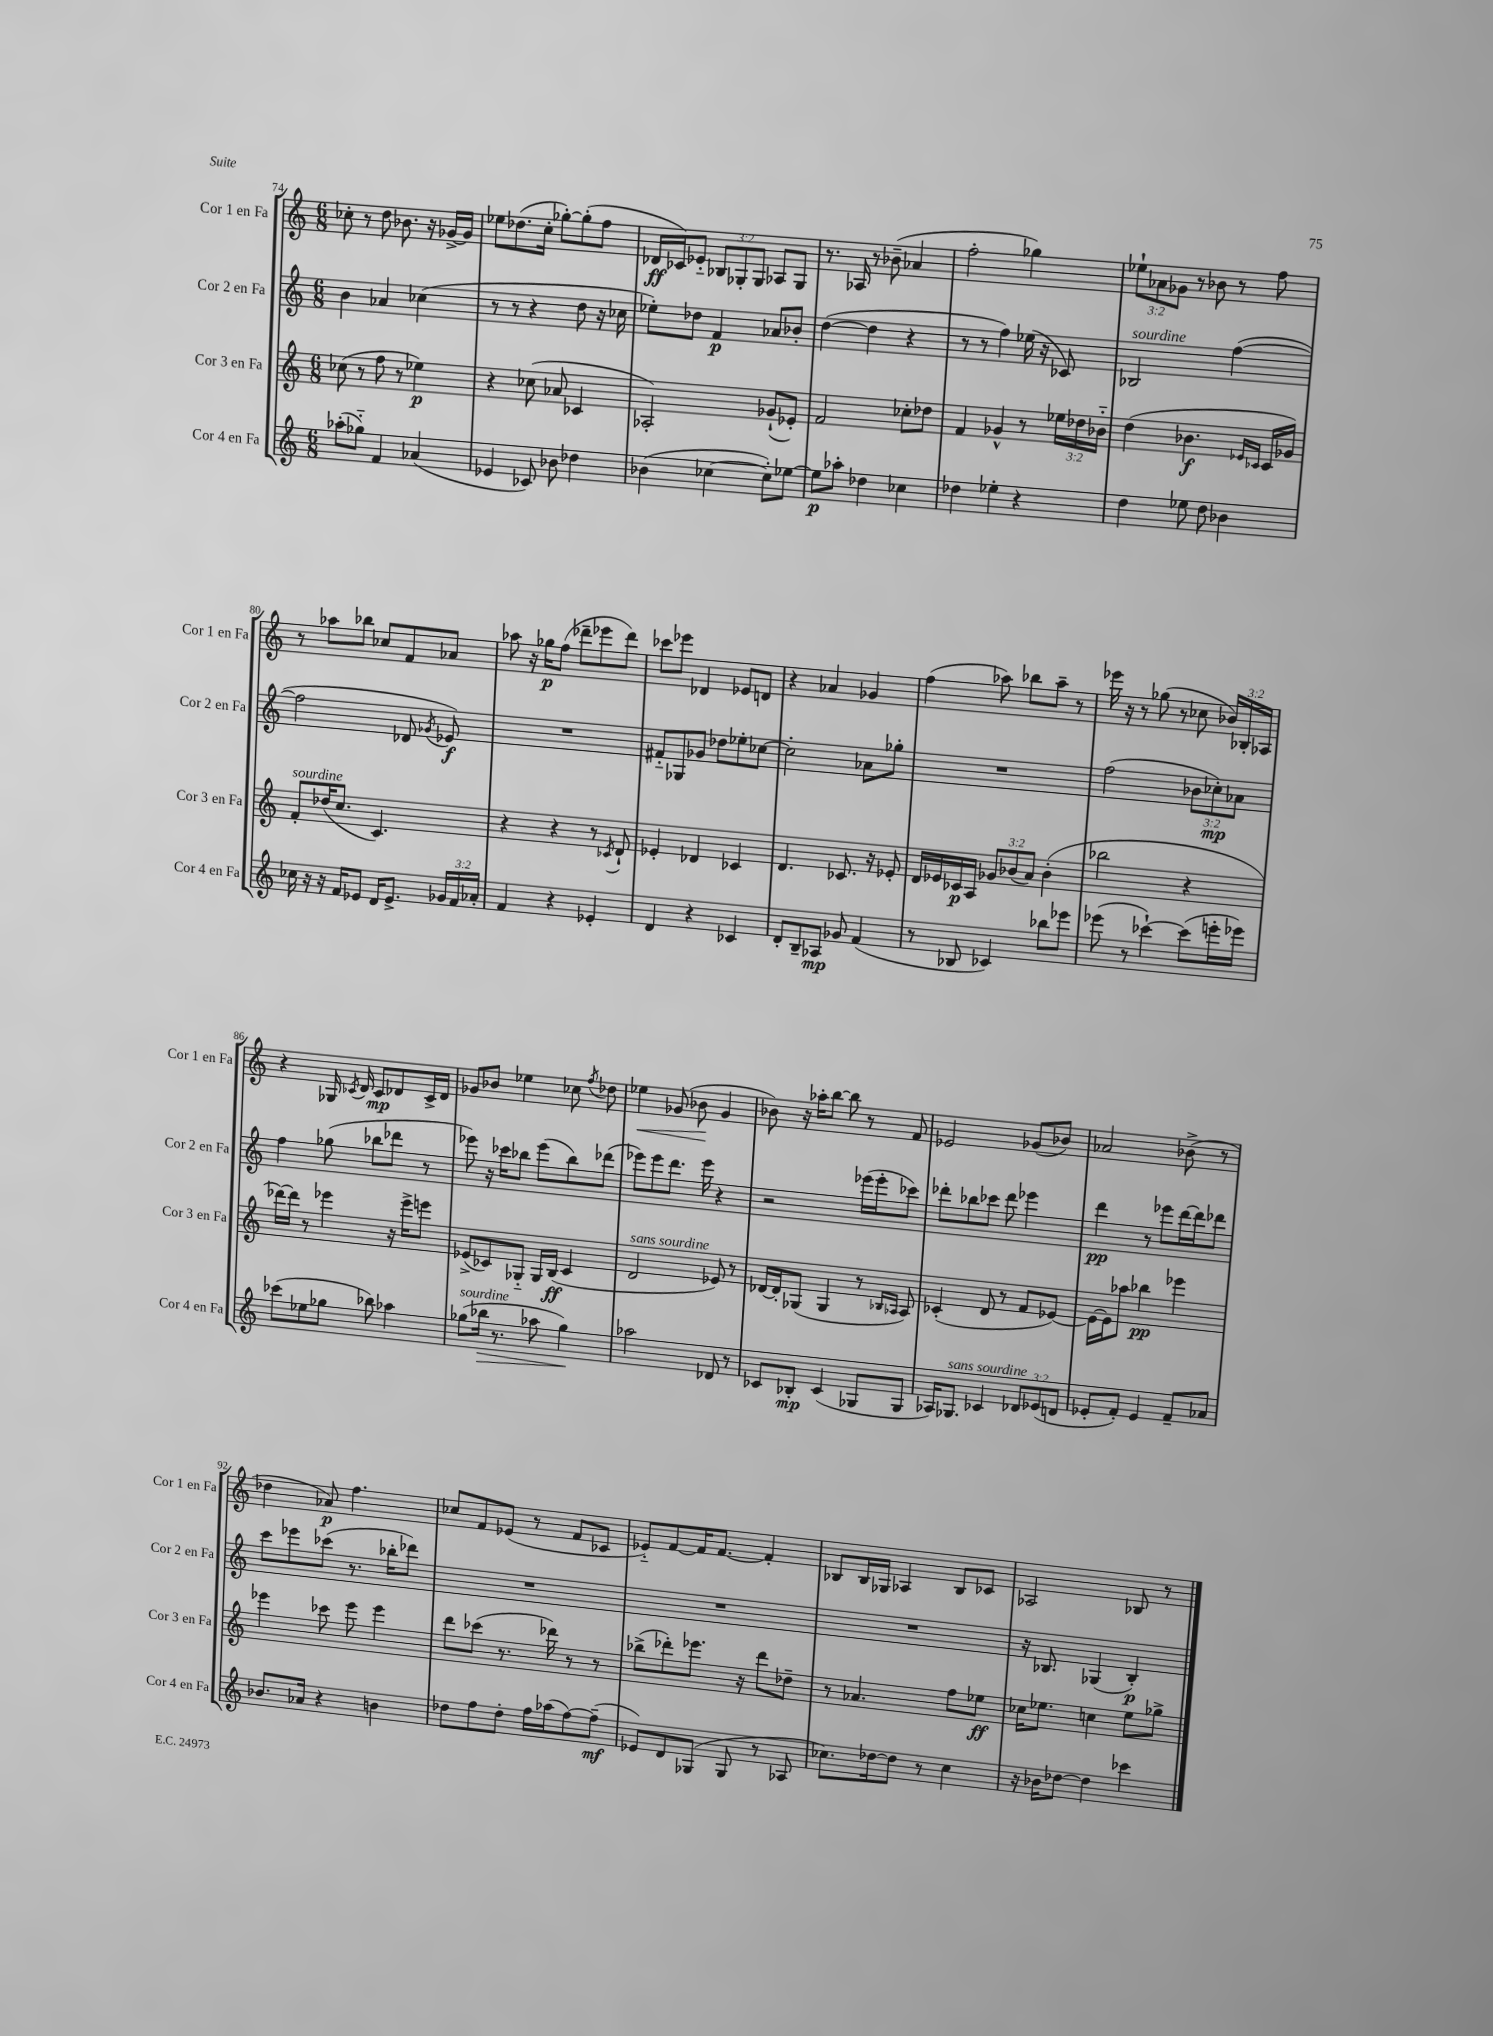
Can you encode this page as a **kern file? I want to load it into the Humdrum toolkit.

**kern	**dynam	**kern	**dynam	**kern	**dynam	**kern	**dynam
*part4	*part4	*part3	*part3	*part2	*part2	*part1	*part1
*staff4	*staff4	*staff3	*staff3	*staff2	*staff2	*staff1	*staff1
*I"Cor 4 en Fa	*	*I"Cor 3 en Fa	*	*I"Cor 2 en Fa	*	*I"Cor 1 en Fa	*
*I'Cor 4 en Fa	*	*I'Cor 3 en Fa	*	*I'Cor 2 en Fa	*	*I'Cor 1 en Fa	*
*clefG2	*	*clefG2	*	*clefG2	*	*clefG2	*
*k[]	*	*k[]	*	*k[]	*	*k[]	*
*M6/8	*	*M6/8	*	*M6/8	*	*M6/8	*
=74	=74	=74	=74	=74	=74	=74	=74
(8aa-X'\L	.	(8cc-X\	.	4b\	.	8cc-X'\	.
8gg-X\J)	.	8r	.	.	.	8r	.
4f/	.	8ff\	.	4a-X/	.	8dd\	.
.	.	8r	.	.	.	8.b-X\	.
(4a-X/	.	4ee-X\)	p	(4cc-X\	.	.	.
.	.	.	.	.	.	16r	.
.	.	.	.	.	.	[16g-X^/LL	.
.	.	.	.	.	.	16g-/JJ]	.
=75	=75	=75	=75	=75	=75	=75	=75
4e-X/	.	4r	.	8r	.	8ee-X\L	.
.	.	.	.	8r	.	(8.dd-X\	.
8c-X/)	.	(8cc-X\	.	4r	.	.	.
.	.	.	.	.	.	16cc'\Jk	.
8b-X\	.	8a-X/	.	.	.	[8gg-X'\L)	.
4dd-X\	.	4c-X/	.	8dd\	.	(8gg-'\]	.
.	.	.	.	16r	.	8ff\J	.
.	.	.	.	16cc-X\	.	.	.
=76	=76	=76	=76	=76	=76	=76	=76
(4b-X\	.	2A-X'/)	.	8ee-X'\L)	.	16d-X/LL	ff
.	.	.	.	.	.	16c-X/J)	.
.	.	.	.	8dd-X\J	.	8e-X/J	.
[4cc-X\	.	.	.	4f/	p	12B-X/L	.
.	.	.	.	.	.	12G-X'/	.
.	.	.	.	.	.	12G-/J	.
8cc-'\L])	.	(8g-X`/L	.	8a-X/L	.	8A-X/L	.
[8ee-X\J	.	8e-X'/J)	.	8b-X'/J	.	8G-/J	.
=77	=77	=77	=77	=77	=77	=77	=77
8ee-\L]	p	2f/	.	([4dd\	.	8.r	.
8aa-X'\J	.	.	.	.	.	.	.
.	.	.	.	.	.	16A-X/	.
4dd-X\	.	.	.	4dd\]	.	8r	.
.	.	.	.	.	.	(8b-X~\	.
4cc-X\	.	8cc-X'\L	.	4r	.	4a-X/	.
.	.	8dd-X\J	.	.	.	.	.
=78	=78	=78	=78	=78	=78	=78	=78
4dd-X\	.	4f/	.	8r	.	2ff'\	.
.	.	.	.	8r	.	.	.
4ee-X'\	.	4g-X^^/	.	4ff\)	.	.	.
4r	.	8r	.	(16ee-X\	.	4gg-X\)	.
.	.	.	.	16r	.	.	.
.	.	24ee-X\LL	.	8c-X/)	.	.	.
.	.	24dd-X\	.	.	.	.	.
.	.	24b-X\JJ	.	.	.	.	.
=79	=79	=79	=79	=79	=79	=79	=79
!	!	!	!	!LO:TX:a:i:t=sourdine	!	!	!
4dd\	.	(4dd\	.	2B-X/	.	12ee-X`\L	.
.	.	.	.	.	.	12a-X\	.
.	.	.	.	.	.	12g-X\J	.
8ee-X\	.	4.b-X\	f	.	.	8r	.
8dd\	.	.	.	.	.	8b-X\	.
4b-X\	.	.	.	([4ff\	.	8r	.
.	.	16qqe-X/LL	.	.	.	.	.
.	.	16qqc-X/JJ	.	.	.	.	.
.	.	16c-/LL	.	.	.	8ff\	.
.	.	16g-X/JJ)	.	.	.	.	.
!!LO:LB:g=z
=80	=80	=80	=80	=80	=80	=80	=80
!	!	!LO:TX:a:i:t=sourdine	!	!	!	!	!
16cc-X\	.	8f'/L	.	2ff\]	.	8r	.
16r	.	.	.	.	.	.	.
16r	.	(16dd-X/K	.	.	.	8aa-X\L	.
16f/KL	.	8.cc/J	.	.	.	.	.
8e-X/J	.	.	.	.	.	8bb-X\J	.
16d/KL	.	4.c/)	.	.	.	8cc-X/L	.
8.e-^/J	.	.	.	.	.	.	.
.	.	.	.	8d-X/	.	8f/	.
.	.	.	.	8qg-X/	.	.	.
24g-X/LL	.	.	.	8e-X/)	f	8a-X/J	.
24f/	.	.	.	.	.	.	.
24a-X'/JJ	.	.	.	.	.	.	.
=81	=81	=81	=81	=81	=81	=81	=81
4f/	.	4r	.	2.r	.	8aa-X\	.
.	.	.	.	.	.	16r	.
.	.	.	.	.	.	16gg-X\KL	p
4r	.	4r	.	.	.	(8ff\J	.
.	.	.	.	.	.	8ddd-X~\L	.
4e-X'/	.	8r	.	.	.	8eee-X\	.
.	.	8qc-X/	.	.	.	.	.
.	.	8d`/	.	.	.	8ddd-\J)	.
=82	=82	=82	=82	=82	=82	=82	=82
4d/	.	4e-X'/	.	8f#X/L	.	8ccc-X\L	.
.	.	.	.	8G-X/	.	8eee-X\J	.
4r	.	4d-X/	.	8g-X/J	.	4d-X/	.
.	.	.	.	8dd-X\L	.	.	.
4c-X/	.	4c-X/	.	8ee-X'\	.	8e-X/L	.
.	.	.	.	[8cc-X\J	.	8dn/J	.
=83	=83	=83	=83	=83	=83	=83	=83
8d'/L	.	4.d/	.	2cc-'\]	.	4r	.
8B~/	.	.	.	.	.	.	.
8A-X/J	mp	.	.	.	.	4a-X/	.
8g-X/	.	8.c-X/	.	.	.	.	.
(4f/	.	.	.	8a-X\L	.	4g-X/	.
.	.	16r	.	.	.	.	.
.	.	8e-X'/	.	8gg-X'\J	.	.	.
=84	=84	=84	=84	=84	=84	=84	=84
8r	.	16d/LL	.	2.r	.	(4ff\	.
.	.	16e-X/	.	.	.	.	.
8B-X/	.	16c-X/	p	.	.	.	.
.	.	16A/JJ	.	.	.	.	.
4c-X/)	.	12g-X/L	.	.	.	8aa-X\)	.
.	.	(12b-X/	.	.	.	.	.
.	.	.	.	.	.	8bb-X\L	.
.	.	12a/J)	.	.	.	.	.
8bb-X\L	.	(4b-'\	.	.	.	8aa-~\J	.
8eee-X\J	.	.	.	.	.	8r	.
=85	=85	=85	=85	=85	=85	=85	=85
(8eee-X\	.	2bb-X\	.	(2ff\	.	16eee-X\	.
.	.	.	.	.	.	16r	.
8r	.	.	.	.	.	8r	.
[4ccc-X`\)	.	.	.	.	.	(8gg-X\	.
.	.	.	.	.	.	8r	.
(8ccc-\L]	.	4r	.	12b-X\L	.	8cc-X\	.
.	.	.	.	12cc-X'\)	mp	.	.
16eeen'\L	.	.	.	.	.	24b-X/LL)	.
.	.	.	.	12a-X\J	.	24B-X'/	.
16eee-X\JJ)	.	.	.	.	.	.	.
.	.	.	.	.	.	24A-X/JJ	.
!!LO:LB:g=z
=86	=86	=86	=86	=86	=86	=86	=86
(8ccc-X\L	.	[16ddd-X\LL)	.	4ff\	.	4r	.
.	.	16ddd-\JJ]	.	.	.	.	.
8ee-X\	.	8r	.	.	.	.	.
8gg-X\J	.	4eee-X\	.	(8gg-X\	.	16G-X/	.
.	.	.	.	.	.	8qc-X/	.
.	.	.	.	.	.	16d/	.
8bb-X\)	.	.	.	8bb-X\L	.	8c-/L	mp
4aa-X\	.	16r	.	8ddd-X\J	.	8d-X/	.
.	.	16eee-^\KL	.	.	.	.	.
.	.	8eeen\J	.	8r	.	16c-^/L	.
.	.	.	.	.	.	16d-/JJ	.
=87	=87	=87	=87	=87	=87	=87	=87
!LO:TX:a:i:t=sourdine	!	!	!	!	!	!	!
(8gg-X\L	.	(8e-X^/L	.	8eee-X\)	.	8g-X/L	.
!	!LO:HP:b	!	!	!	!	!	!
16bb-X\Jk	>	8c-X/)	.	16r	.	8b-X/J	.
8.r	.	.	.	16ccc-X\KL	.	.	.
.	.	8G-X/J	.	8bb-X\J	.	4ee-X\	.
8aa-X\	.	16G-/LL	.	(8eee-\L	.	.	.
.	.	(16B/JJ	ff	.	.	.	.
4gg-\)	.	4c-/	.	8bb-\)	.	8cc-X\	.
.	.	.	.	.	.	8qff/	.
.	.	.	.	(8ddd-X\J	.	8dd-X\	.
.	]	.	.	.	.	.	.
=88	=88	=88	=88	=88	=88	=88	=88
!	!	!LO:TX:a:i:t=sans sourdine	!	!	!	!	!
!	!	!	!	!	!	!	!LO:HP:b
2aa-X\	.	2d/	.	8eee-X\L)	.	4ee-X\	<
.	.	.	.	8eee-\	.	.	.
.	.	.	.	8.ddd\J	.	(8g-X/	.
.	.	.	.	.	.	8b-X\	.
.	.	.	.	16eee-\	.	.	.
8d-X/	.	8e-X/)	.	4r	.	4g-/	[
8r	.	8r	.	.	.	.	.
=89	=89	=89	=89	=89	=89	=89	=89
8c-X/L	.	[16d-X/LL	.	2r	.	8b-X\)	.
.	.	16d-'/J]	.	.	.	.	.
8B-X'/J	mp	(8G-X/J	.	.	.	16r	.
.	.	.	.	.	.	16aa-X'\KL	.
(4c-/	.	4G-/	.	.	.	[8bb\J	.
.	.	.	.	.	.	8bb\]	.
8G-X/L	.	8r	.	(16eee-X\LL	.	8r	.
.	.	.	.	16eee-'\J	.	.	.
.	.	16qqB-X/LL	.	.	.	.	.
.	.	16qqA-X/JJ	.	.	.	.	.
8G-/J	.	8A-/)	.	8ccc-X\J)	.	8f/	.
=90	=90	=90	=90	=90	=90	=90	=90
16A-X/KL)	.	(4c-X'/	.	8ddd-X'\L	.	2e-X/	.
!LO:TX:a:i:t=sans sourdine	!	!	!	!	!	!	!
8.G-X/J	.	.	.	.	.	.	.
.	.	.	.	8bb-X\	.	.	.
4c-X/	.	8d/	.	8ccc-X\J	.	.	.
.	.	8r	.	8ddd-\	.	.	.
12d-X/L	.	8f/L	.	4eee-X\	.	(8g-X/L	.
(12e-X/	.	.	.	.	.	.	.
.	.	[8e-X/J)	.	.	.	8b-X/J)	.
12dn/J	.	.	.	.	.	.	.
=91	=91	=91	=91	=91	=91	=91	=91
8e-X'/L	.	16e-\LL_	.	4ddd\	pp	2a-X/	.
.	.	16e-\J]	.	.	.	.	.
8f'/J)	.	8aa-X\J	.	.	.	.	.
4e-/	.	4bb-X\	pp	8r	.	.	.
.	.	.	.	8eee-X\L	.	.	.
8f~/L	.	4eee-X\	.	[16ddd\L	.	(8b-X^\	.
.	.	.	.	16ddd\J]	.	.	.
8a-X/J	.	.	.	8ddd-X\J	.	8r	.
!!LO:LB:g=z
=92	=92	=92	=92	=92	=92	=92	=92
8.b-X/L	.	4eee-X\	.	8ccc\L	.	4dd-X\	.
.	.	.	.	8eee-X\	.	.	.
16a-X/Jk	.	.	.	.	.	.	.
4r	.	8ccc-X\	.	(8ccc-X\J	.	8a-X/)	p
.	.	8eee-\	.	8.r	.	4.ff\	.
4bn\	.	4eee-\	.	.	.	.	.
.	.	.	.	16bb-X'\KL	.	.	.
.	.	.	.	8ddd-X\J)	.	.	.
=93	=93	=93	=93	=93	=93	=93	=93
8dd-X\L	.	8ddd\L	.	2.r	.	8cc-X/L	.
8ff\	.	(8ccc-X\J	.	.	.	8f/	.
8dd-'\J	.	8.r	.	.	.	(8e-X/J	.
16ff\LL	.	.	.	.	.	8r	.
(16aa-X\J	.	16ddd-X\)	.	.	.	.	.
[8ff\)	.	8r	.	.	.	8f/L	.
(8ff~\J]	mf	8r	.	.	.	8c-X/J	.
=94	=94	=94	=94	=94	=94	=94	=94
8e-X/L)	.	(8bb-X^\L	.	2.r	.	8e-X/L)	.
8d/	.	8ddd-X'\)	.	.	.	[8f/	.
(8G-X/J	.	8.eee-X\J	.	.	.	16f/K]	.
.	.	.	.	.	.	[8.f/J	.
8G-/	.	.	.	.	.	.	.
.	.	16r	.	.	.	.	.
8r	.	8ddd-\L	.	.	.	4f'/]	.
8A-X/	.	8dd-X~\J	.	.	.	.	.
=95	=95	=95	=95	=95	=95	=95	=95
8.cc-X\L)	.	8r	.	2.r	.	8B-X/L	.
.	.	4.a-X/	.	.	.	16B-/L	.
[16dd-X\k	.	.	.	.	.	16G-X/JJ	.
8dd-\J]	.	.	.	.	.	4A-X/	.
8r	.	.	.	.	.	.	.
4cc-\	.	8ff\L	.	.	.	8B-/L	.
.	.	8ee-X\J	ff	.	.	8c-X/J	.
=96	=96	=96	=96	=96	=96	=96	=96
16r	.	16cc-X\KL	.	16r	.	2A-X/	.
16b-X\KL	.	8.ee-X\J	.	8.B-X/	.	.	.
[8dd-X\J	.	.	.	.	.	.	.
4dd-\]	.	4ccn\	.	(4G-X/	.	.	.
4ccc-X\	.	8ee-\L	.	4B-'/)	p	8B-X/	.
.	.	8gg-X^\J	.	.	.	8r	.
==	==	==	==	==	==	==	==
*-	*-	*-	*-	*-	*-	*-	*-
